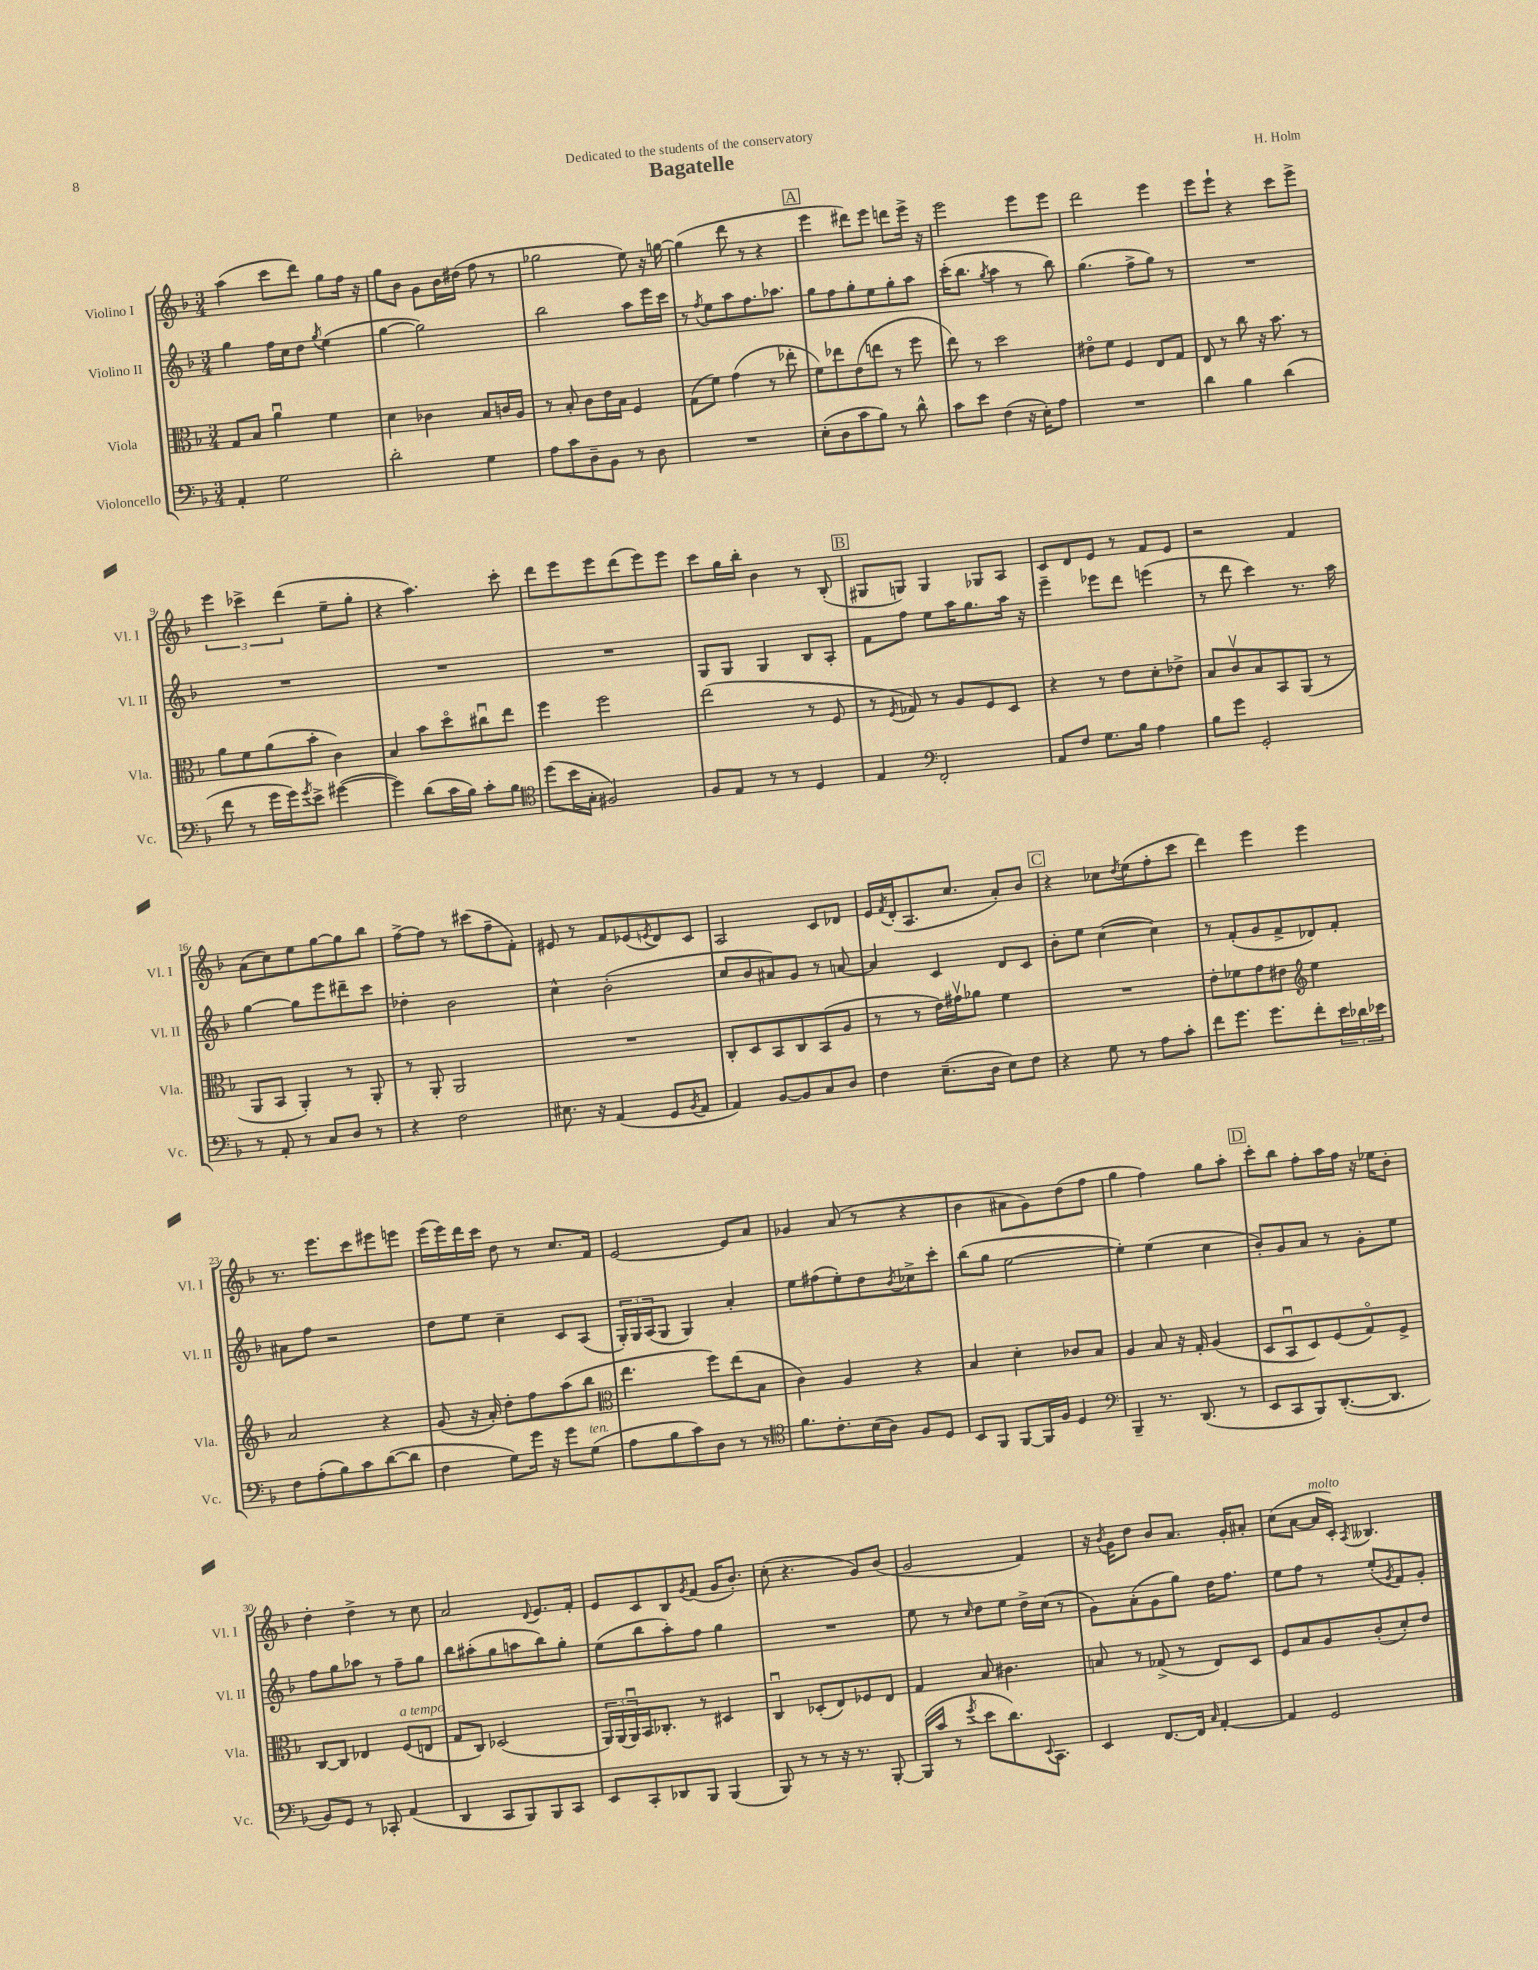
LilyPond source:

\header { title = "Bagatelle" composer = "H. Holm" dedication = "Dedicated to the students of the conservatory" }
<<
\new StaffGroup <<
\new Staff = "s0" \with { instrumentName = "Violino I" shortInstrumentName = "Vl. I" } {
    \clef treble \key f \major \numericTimeSignature \time 3/4
    a''4( c'''8 d'''8) g''8 f''16 r16 |
    g''8 bes'8 g'8 bes'16 dis''16( f''8 r8 |
    ges''2 e''8) r16 g''16~ |
    g''4( d'''8 r8 r4 |
    \mark \markup { \box "A" } e'''4 dis'''8) e'''8 d'''8 e'''16-> r16 |
    e'''2 e'''8 e'''8 |
    d'''2 e'''4 |
    e'''8 e'''8-! r4 c'''8 e'''8-> |
    \tuplet 3/2 { e'''4 ces'''4-> d'''4( } e''8-- g''8-. |
    r4 a''4.) c'''8-. |
    d'''8 e'''8 e'''8 d'''8( e'''8) e'''8 |
    c'''8 g''16 bes''16-. bes'4 r8 bes8-.( |
    \mark \markup { \box "B" } gis8 g8) g4 ges8 a8 |
    c'8 d'8 e'8 r8 f'8 e'8 |
    r2 f'4 |
    a'8( c''8) e''8 g''8~ g''8 bes''8 |
    f''8~-> f''8 r8 cis'''8( f''8-- f'8-.) |
    eis'8 r8 f'8 ees'8( \acciaccatura { e'8 } d'8) c'8 |
    a2 c'8 des'8 |
    e'16 \acciaccatura { f'8 } d'16-.( a8. c''8. a'8-.) bes'8 |
    \mark \markup { \box "C" } r4 ces''8 \acciaccatura { d''8 } e''8( f''8-. c'''8 |
    d'''4) e'''4 e'''4 |
    r8. e'''8. c'''8 eis'''8 e'''8 |
    e'''16( e'''16) d'''16 c'''16 d''8 r8 c''8. f'16 |
    e'2~ e'8 a'8 |
    ges'4 a'8( r8 r4 |
    bes'4 ais'8 g'8) d''8( f''8 |
    g''4 f''4) g''8 a''8-. |
    \mark \markup { \box "D" } c'''8-. bes''8 f''8-. a''16 f''16 r16 ees''16 bes'8-. |
    d''4-. d''4-> r8 c''8 |
    a'2 \appoggiatura { d'8 } e'8. f'16-. |
    e'8 c'8 bes8 \acciaccatura { g'8 } f'8( g'16 bes'8.-.) |
    c''8-.( r4. g'8) bes'8( |
    g'2 f'4) |
    r16 \acciaccatura { bes'8 } g'16 d''8 bes'8 a'8. g'16-. ais'8-. |
    c''8( a'8~ a'16^\markup { \italic "molto" } c'16-.) \acciaccatura { a8 } beses4. \bar "|." |
}
\new Staff = "s1" \with { instrumentName = "Violino II" shortInstrumentName = "Vl. II" } {
    \clef treble \key f \major \numericTimeSignature \time 3/4
    g''4 f''16 c''16 d''8 \acciaccatura { g''8 } e''4( |
    g''4~ g''2) |
    bes''2 a''8 e'''16 c'''16 |
    r8 \acciaccatura { f''8 } e''8 a''8 f''8. aes''8. |
    \mark \markup { \box "A" } g''8 f''8 g''8-. e''8 g''8-. a''8 |
    c'''16-.( bes''8. \acciaccatura { g''8 } a''4 r8 bes''8) |
    g''4.( f''8-> g''8) r8 |
    R2. |
    R2. |
    R2. |
    R2. |
    g8 g8 g4 bes8 a8-. |
    \mark \markup { \box "B" } f'8 f''8 e''8 a''16 g''8. a''16 r16 |
    e'''4-- ees'''8 d'''8 e'''4( |
    r8 d'''8 c'''4) r8. a''16 |
    g''4~ g''8 e'''8 dis'''8-- c'''8 |
    des''4-. bes'2 |
    c''4-^ bes'2-.( |
    c''8 bes'8 ais'8) g'8 r8 a'8~ |
    a'4 c'4 d'8 c'8 |
    \mark \markup { \box "C" } bes'8-. e''8 c''4~( c''4) |
    r8 f'8-.( g'8 f'8-> des'8) f'8-. |
    ais'8 f''8 r2 |
    d''8 e''8 c''4-- c'8 a8( |
    \tuplet 3/2 { g16-.) g16 a16( } g8 g4) a'4-. |
    e''8 fis''8( e''8-.) d''8 \acciaccatura { bes'8 } ces''8-> c'''8-. |
    bes''8( g''8 e''2~ |
    e''4-.) e''4( c''4 |
    \mark \markup { \box "D" } bes'8-.) g'8 a'8 r8 g'8-. e''8 |
    f''8 g''8 aes''8 r8 f''8-- g''8 |
    bes''8 ais''8-.( g''8 a''8 bes''8) g''8-. |
    e''8( bes''8 a''8-.) f''8 g''4 |
    R2. |
    e''8 r8 \grace { c''16 } d''8 e''8 d''16-> c''16( r8 |
    g'8) a'8-.( g'8 g''8) d''16 f''8. |
    e''8 f''8 r8 e''8-.( \acciaccatura { g'8 } f'8) g'8-. \bar "|." |
}
\new Staff = "s2" \with { instrumentName = "Viola" shortInstrumentName = "Vla." } {
    \clef alto \key f \major \numericTimeSignature \time 3/4
    g8 bes8 a'4\downbow f'4 |
    d'4 ces'4 bes8 c'16 a16 |
    r8 bes8-. c'8 e'16 bes16 f4 |
    g8( f'8) g'4( r8 ees''8-. |
    \mark \markup { \box "A" } f'8) ees''8 e'8( e''8 r8 f''8 |
    e''8) r8 d''2 |
    eis'8\flageolet f'8 f4 e8 g8 |
    e8 r8 c''8 r16 bes'8. r8 |
    a'8 f'8 a'8( bes'8-. c'4) |
    bes4 bes'8 d''8\flageolet cis''8\downbow e''8 |
    f''4 f''2 |
    e''2( r8 f8 |
    \mark \markup { \box "B" } r8 \acciaccatura { f8 } ges8) r8 a8 f8 d8 |
    r4 r8 e'8 d'8-. ees'8-> |
    bes8 c'8\upbow bes8 bes,8 a,8( r8 |
    a,8 bes,8 a,4-.) r8 a,8-. |
    r8 a,8-. a,2 |
    R2. |
    c8-. d8 bes,8 c8 bes,8( a8 |
    r8 r8 e'16) gis'16\upbow aes'8 f'4 |
    \mark \markup { \box "C" } R2. |
    e'8-. fes'8 g'8 eis'8 \clef treble e''4 |
    a'2 r4 |
    g'8( r16 a'16-.) d''8-. f''8 a''8( bes''8 |
    \clef alto e''4. f''8) e''8( bes8 |
    c'4) a4 r4 |
    bes4 d'4-. ces'8 bes8 |
    a4 bes8 r16 g16-. a4( |
    \mark \markup { \box "D" } d8 bes,8\downbow d8) f8( g8\flageolet) f8-> |
    c8~ c8 ees4 f8^\markup { \italic "a tempo" }( e8 |
    g8 c8) des2( |
    \tuplet 3/2 { a,16) a,16( a,16\downbow) } bes,16 ces8.-. r8 dis4 |
    c4\downbow des8-.( e8) fes8 e8 |
    g4 bes8 cis'4. |
    b8 r8 ges8->( r8 e8) d8 |
    f8 bes8 a8 c'8-.( d'8-.) e'8 \bar "|." |
}
\new Staff = "s3" \with { instrumentName = "Violoncello" shortInstrumentName = "Vc." } {
    \clef bass \key f \major \numericTimeSignature \time 3/4
    a,4-. g2 |
    d'2-. g4 |
    a8 c'8 d8-- bes,8 r8 d8 |
    R2. |
    \mark \markup { \box "A" } e8-.( d8 c'8 bes8) r8 d'8-^ |
    c'8 e'8 f4( r16 e16-.) a8 |
    R2. |
    d'4 bes4 d'4( |
    f'8 r8 g'16 g'16) \acciaccatura { g'8 } e'8-> gis'4~( |
    gis'4) d'8( c'16 bes16) c'8-. bes8 |
    \clef tenor d''8( bes'16 g16-. fis2) |
    f8 e8 r8 r8 d4 |
    \mark \markup { \box "B" } e4 \clef bass f,2-. |
    a,8 f8 g8. bes16 a4 |
    bes8 g'8 g,2-. |
    r8 a,8-. r8 c8 d8 r8 |
    r4 f2 |
    eis8. r16 a,4( g,8 \acciaccatura { bes,8 } a,8 |
    a,4) bes,8~ bes,8 c8 d8 |
    f4 e8.--( d16 e8) f8 |
    \mark \markup { \box "C" } r4 g8 r8 a8 c'8-. |
    f'8 g'8. g'8. f'8-. \tuplet 3/2 { e'16 des'16 ees'16 } |
    f8 a8-.( bes8) c'8 d'8~( d'8 |
    f4 g8) g'16 r16 g'8 g8^\markup { \italic "ten." }( |
    a8 bes8 c'8) d8 r8 r8 |
    \clef tenor f'8. c'8.-. bes16( a16) f8 d8 |
    bes,8 f,8 f,8~ f,16 f16 d4 |
    \clef bass bes,,4-- r8. d,8.( r8 |
    \mark \markup { \box "D" } e,8 c,8 bes,,8) d,8.~-.( d,8. |
    bes,8) g,8 r8 ces,8-. a,4( |
    d,4 c,8 bes,,8) bes,,8 c,8 |
    e,8 c,8-. des,8 bes,,8 bes,,4( |
    bes,,8) r8 r8 r16 r8. bes,,8~-. |
    bes,,16( c'16 r8 \acciaccatura { g'8 } e'8 d'8.) \appoggiatura { e,8 } c,8. |
    e,4 f,8.~ f,16 \grace { c16 } a,4~-. |
    a,4 g,2 \bar "|." |
}
>>
>>
